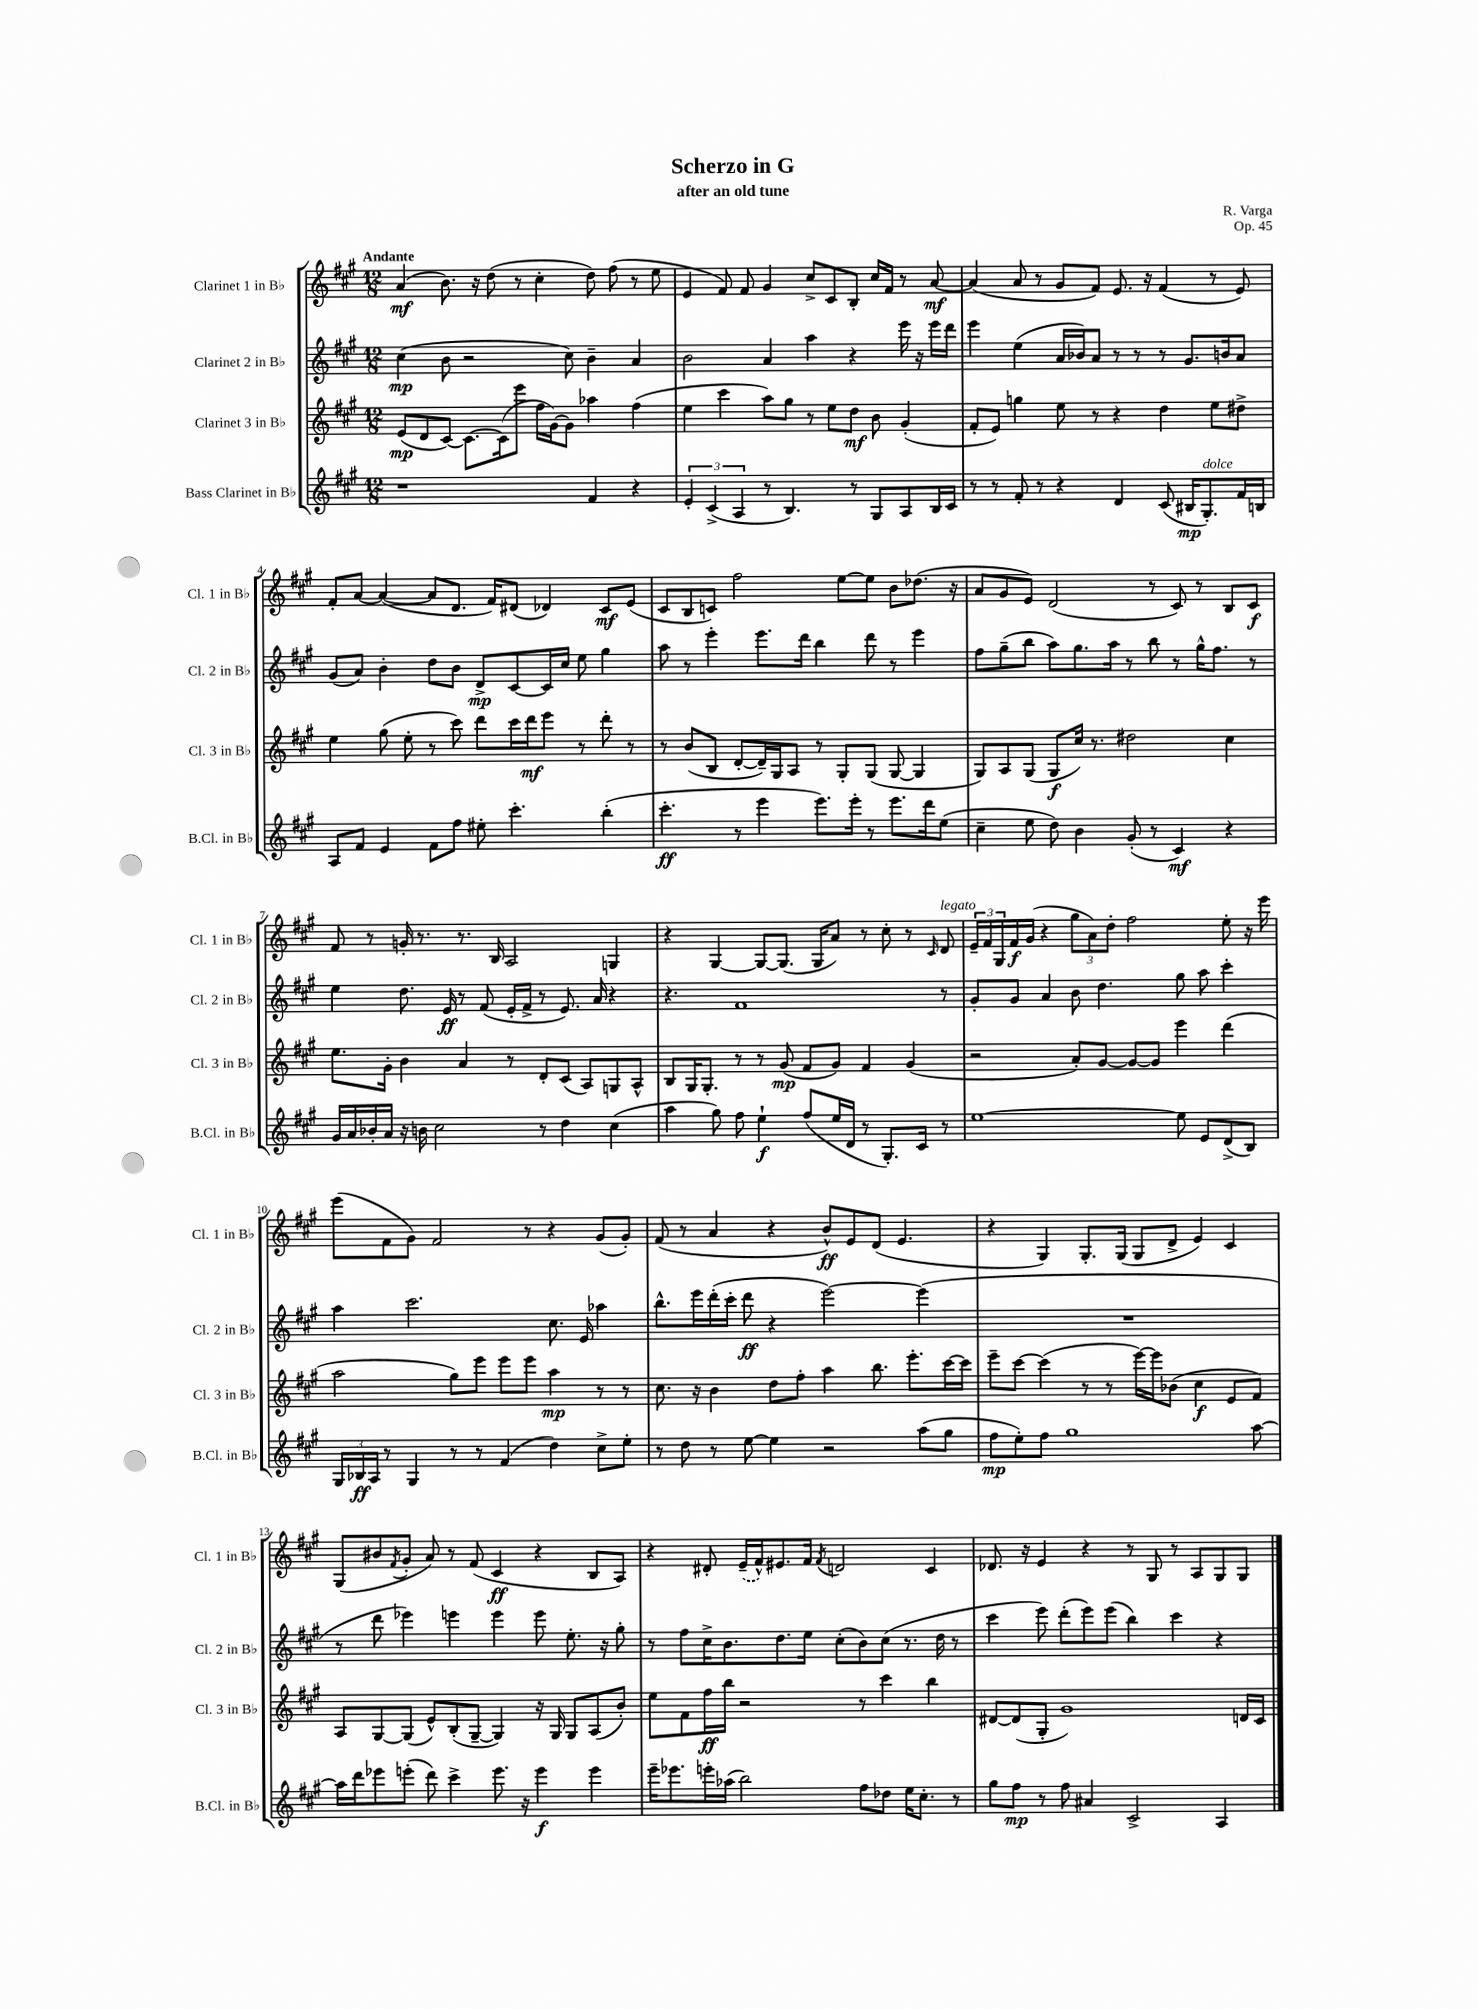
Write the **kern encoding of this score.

**kern	**kern	**kern	**kern
*staff4	*staff3	*staff2	*staff1
*clefG2	*clefG2	*clefG2	*clefG2
*k[f#c#g#]	*k[f#c#g#]	*k[f#c#g#]	*k[f#c#g#]
*M12/8	*M12/8	*M12/8	*M12/8
1r	(8e	(4cc#	(4a
.	8d	.	.
.	[8c#)	8b	8.b)
.	8.c#_	2r	.
.	.	.	16r
.	.	.	(8dd
.	(16c#]	.	.
.	8eee	.	8r
.	16ff#	.	4cc#'
.	[16g#)	.	.
.	8g#]	8cc#)	.
4f#	4aa-	4b~	8dd)
.	.	.	(8ff#
4r	(4ff#	4a	8r
.	.	.	8ee
=	=	=	=
6e'	4ee	2b	4e
(6c#^	.	.	.
.	4ccc#	.	8f#)
6A	.	.	.
.	.	.	8f#
8r	8aa)	4a	4g#
4.B)	8gg#	.	.
.	8r	4aa	8cc#^
.	8ee	.	8c#
8r	8dd	4r	8B'
8G#	8b	.	16cc#
.	.	.	16f#
8A	(4g#'	16eee	8r
.	.	16r	.
16B	.	16eee	[8a
16c#	.	16ddd	.
=	=	=	=
8r	8f#'	4eee	(4a]
8r	8e)	.	.
8f#'	4gg	(4ee	8a
8r	.	.	8r
4r	8ee	16a	8g#
.	.	16b-)	.
.	8r	8a	8f#)
4d	4r	8r	8.e
.	.	8r	.
.	.	.	16r
(8c#	4dd	8r	(4f#
16B#	.	8.g#	.
8.G#')	.	.	.
.	8ee	.	8r
.	.	16b	.
16f#	8dd#^	8a	8e)
16B	.	.	.
=	=	=	=
8A	4ee	(8g#	8f#'
8f#	.	8a)	[8a
4e	(8gg#	4b'	(4a_
.	8ee'	.	.
8f#	8r	8dd	8a]
8ff#	8ccc#)	8b	8.d
8ee#'	8ddd	8d^	.
.	.	.	16f#)
4.ccc#'	16ccc#	[8c#	(8d#
.	16ddd	.	.
.	8eee	16c#]	4d-)
.	.	16cc#	.
.	8r	8ee	.
(4bb'	8ddd'	4gg#	8c#
.	8r	.	(8e
=	=	=	=
4.ccc#'	8r	8aa	8c#
.	(8b	8r	8B
.	8B	4eee'	8c)
8r	[8d'	.	2ff#
4eee	16d~])	8.eee	.
.	16G#	.	.
.	8A	.	.
.	.	16ddd	.
8.eee)	8r	4bb	.
.	8G#'	.	[8ee
16eee'	.	.	.
8r	(8G#	8ddd	8ee]
8.eee	[8G#	8r	8b
.	4G#]	4eee	(8.dd-
16ddd	.	.	.
(8ee	.	.	.
.	.	.	16r
=	=	=	=
4cc#~	8G#)	8ff#	8a
.	8A	(8gg#~	8g#
8ee	(8G#	8bb	8e)
8dd)	8G#	8aa)	(2d
4b	16cc#)	8.gg#	.
.	8.r	.	.
.	.	16aa	.
(8g#'	2dd#	8r	.
8r	.	8bb	8r
4c#)	.	8r	8c#)
.	.	16gg#^^	8r
.	.	8.ff#	.
4r	4cc#	.	8B
.	.	8r	8c#
=	=	=	=
16g#	8.ee	4ee	8f#
16a	.	.	.
16b-'	.	.	8r
16a	16g#'	.	.
16r	4b	8.dd	16g'
16b	.	.	8.r
2cc#	.	.	.
.	.	16e	.
.	4a	8r	8.r
.	.	(8f#	.
.	.	.	16B
.	8r	16e'	2A
.	.	16f#^	.
8r	8d'	8r	.
4dd	(8c#	8.e)	.
.	8A)	.	.
.	.	16a	.
(4cc#	8G	4r	4G
.	8A^^	.	.
=	=	=	=
4aa	8B	4.r	4r
.	16G#	.	.
.	8.G#'	.	.
8gg#)	.	.	[4G#
8ff#	8r	1f#	.
4ee`	8r	.	8G#_
.	(8g#	.	(8.G#]
(8ff#	8f#	.	.
.	.	.	16G#
16ee	8g#)	.	8a)
16d	.	.	.
8r	4f#	.	8r
8.G#')	.	.	8cc#'
.	(4g#	.	8r
16c#	.	.	.
.	.	.	16qqc#
8r	.	8r	8d
=	=	=	=
[1ee	2r	8g#'	24e~
.	.	.	24f#
.	.	.	24G#
.	.	8g#	16f#
.	.	.	(16g#
.	.	4a	4r
.	8a')	8b	12gg#
.	.	.	12a)
.	[8g#	4.dd	.
.	.	.	12dd'
.	8g#_	.	2ff#
.	8g#]	.	.
8ee]	4eee	8gg#	.
8e	.	8aa	.
(8d^	(4ddd	4ccc#'	8ee'
8B)	.	.	16r
.	.	.	16eee
=	=	=	=
24G#	2aa	4aa	(8eee
24B-	.	.	.
24A	.	.	.
8r	.	.	8f#
4G#	.	2.ccc#	8g#)
.	.	.	2f#
8r	8gg#)	.	.
8r	8eee	.	.
(4f#	8eee	.	.
.	8eee	.	8r
4dd)	4aa	8.cc#	4r
.	.	16e	.
8cc#^	8r	4aa-	(8g#
8ee'	8r	.	8g#')
=	=	=	=
8r	8.cc#	8.bb^^	(8f#
8dd	.	.	8r
.	16r	16eee	.
8r	4b	(16ddd'	4a
.	.	16ccc#'	.
[8ee	.	8ddd	.
4ee]	8dd	4r	4r
.	8ff#'	.	.
2r	4aa	[2eee)	8b^^)
.	.	.	8e
.	8.bb	.	(8d
.	.	.	4.e
.	8.eee'	.	.
(8aa	.	(4eee]	.
8gg#	[16ccc#	.	.
.	16ccc#]	.	.
=	=	=	=
8ff#	8eee~	1.r	4r
8ee')	[8ccc#	.	.
8ff#	(4ccc#]	.	4G#)
1gg#	.	.	.
.	8r	.	8.G#'
.	8r	.	.
.	.	.	(16G#
.	[16eee)	.	8G#
.	16eee]	.	.
.	(8b-	.	8d^
.	4cc#	.	4e)
.	8e	.	4c#
[8aa	8f#)	.	.
=	=	=	=
16aa]	8A	8r	(8G#
16ddd	.	.	.
8eee-	[8G#	8ddd	8b#
.	.	.	8qf#
(8eee'	(8G#]	4eee-)	8g#'
8ddd)	8e^^)	.	8a)
4ccc#^	(8B'	4eee	8r
.	[8G#~	.	(8f#
8.eee	4G#])	4eee	4c#
16r	.	.	.
4eee	16r	8eee	4r
.	16G#	.	.
.	8G#	8.ee'	.
4eee	(8A	.	8B
.	.	16r	.
.	8b')	8gg#'	8A)
=	=	=	=
16eee~	8ee	8r	4r
8.eee-	.	.	.
.	8f#	8ff#	.
16eee'	16ff#	16cc#^	8d#'
(16aa-	16bb	8.b	.
2bb)	2r	.	(16e~
.	.	.	16f#^^)
.	.	8.dd	8.e#
.	.	16ee	16f#
.	.	.	8qf#
.	.	(8cc#'	2d
8ff#	8r	8b)	.
8dd-	4ccc#	(8cc#	.
16ee	.	8.r	.
8.cc#'	.	.	.
.	4bb	.	4c#
.	.	16dd	.
8r	.	8r	.
=	=	=	=
8gg#	[8d#	4ccc#	8.d-
8ff#	(8d#]	.	.
.	.	.	16r
8r	8G#'	8eee)	4e
8ff#	1g#)	(8ddd'	.
4a#	.	8eee)	4r
.	.	(8eee	.
2c#^	.	4bb)	8r
.	.	.	8G#
.	.	4ccc#	8r
.	.	.	8A
4A	.	4r	8G#
.	16d	.	8G#
.	16c#	.	.
==	==	==	==
*-	*-	*-	*-
